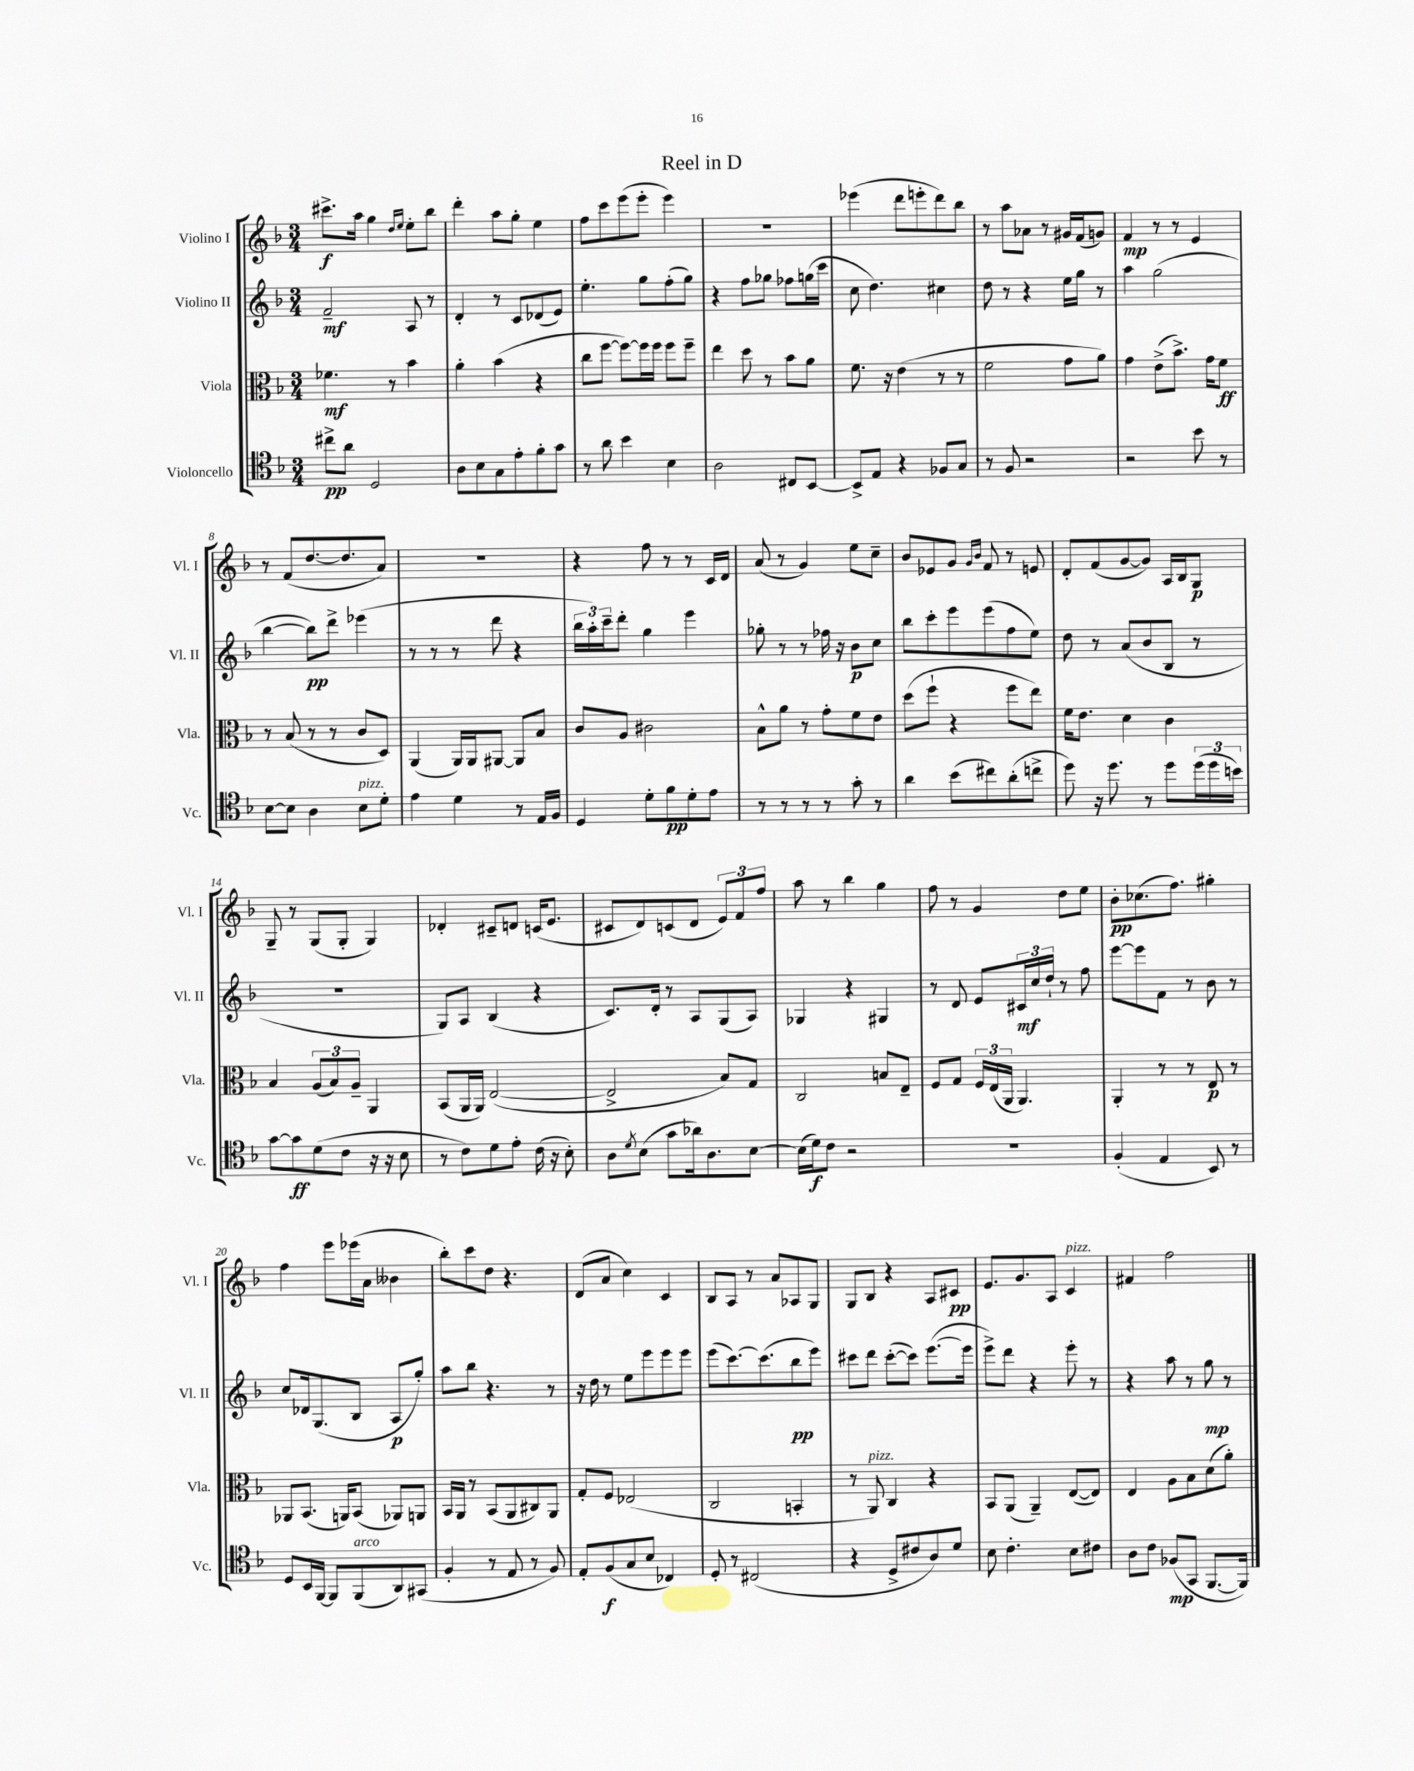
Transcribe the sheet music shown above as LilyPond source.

\header { title = "Reel in D" }
<<
\new StaffGroup <<
\new Staff = "s0" \with { instrumentName = "Violino I" shortInstrumentName = "Vl. I" } {
    \clef treble \key f \major \numericTimeSignature \time 3/4
    cis'''8.->\f a''16 g''4 \grace { d''16 e''16 } e''8-. bes''8 |
    d'''4-. a''8 g''8-. e''4 |
    f''8 c'''8 e'''8( e'''8-. e'''4) |
    R2. |
    ees'''4( d'''8 e'''8-. d'''8) bes''8 |
    r8 a''8 aes'8 r8 gis'16 f'16( g'8) |
    f'4\mp r8 r8 e'4 |
    r8 f'8( d''8.~ d''8. a'8) |
    R2. |
    r4 f''8 r8 r8 c'16 d'16 |
    a'8( r8 g'4) e''8 c''8-- |
    bes'8 ees'8 g'8 \grace { g'16 bes'16 } f'8 r8 e'8 |
    d'8-. f'8( g'8~ g'8) a16 bes16 g8\p |
    g8-- r8 g8( g8-. g4) |
    des'4-. cis'8-- d'8 c'16( e'8. |
    cis'8 d'8) c'8( d'8 \tuplet 3/2 { e'8) f'8 f''8 } |
    a''8 r8 bes''4 g''4 |
    f''8 r8 g'4 d''8 e''8 |
    bes'8-.\pp ces''8.( f''8.) gis''4-. |
    f''4 e'''8 ees'''16( a'16 beses'4 |
    bes''8-.) c'''8 d''8 r4. |
    d'8( a'8 c''4) c'4 |
    bes8 a8 r8 a'8 aes8 g8 |
    g8 bes8 r4 a8 cis'8\pp |
    e'8. g'8. a8 c'4^\markup { \italic "pizz." } |
    fis'4 f''2 \bar "|." |
}
\new Staff = "s1" \with { instrumentName = "Violino II" shortInstrumentName = "Vl. II" } {
    \clef treble \key f \major \numericTimeSignature \time 3/4
    f'2--\mf a8 r8 |
    d'4-. r8 c'8 des'8( e'8) |
    e''4.-. g''8 f''8-.( g''8) |
    r4 f''8 ges''8 fes''8 g''16( c'''16 |
    c''8 d''4.) cis''4 |
    d''8 r8 r4 e''16 g''16 r8 |
    a''4 g''2( |
    bes''4~ bes''8\pp) d'''8-> ees'''4( |
    r8 r8 r8 d'''8 r4 |
    \tuplet 3/2 { bes''16 a''16-.) c'''16-- } d'''8-. g''4 e'''4 |
    ges''8-. r8 r8 fes''16 r16 bes'8\p c''8 |
    bes''8 c'''8-. e'''8 e'''8( f''8 e''8) |
    d''8 r8 a'8( bes'8 bes8 r8 |
    R2. |
    g8) a8 bes4( r4 |
    c'8.) d'16-. r8 a8 g8( a8) |
    ges4 r4 gis4 |
    r8 d'8 e'8 \tuplet 3/2 { cis'16\mf c''16 d''16-! } r8 f''8 |
    e'''8~ e'''8 f'8 r8 bes'8 r8 |
    c''8 des'16 g8.( bes8 a8\p g''8-.) |
    a''8 bes''8 r4. r8 |
    r16 d''16 r8 e''8 e'''8 e'''8 e'''8 |
    e'''8( c'''8.~) c'''8.( bes''8\pp e'''8) |
    cis'''8 d'''8 cis'''8~-.( cis'''8) e'''8.~( e'''16 |
    e'''8->) d'''8 r4 e'''8-. r8 |
    r4 a''8 r8 g''8\mp r8 \bar "|." |
}
\new Staff = "s2" \with { instrumentName = "Viola" shortInstrumentName = "Vla." } {
    \clef alto \key f \major \numericTimeSignature \time 3/4
    fes'4.\mf r8 bes'4 |
    a'4-. bes'4( r4 |
    c''8 f''8~ f''8~) f''16 f''16 f''8 f''8-- |
    e''4 d''8 r8 bes'8 a'8 |
    f'8. r16 e'4( r8 r8 |
    f'2 g'8 a'8) |
    g'4 e'8->( bes'8.->) g'16 f'8\ff |
    r8 bes8( r8 r8 c'8 d8) |
    a,4( a,16) a,16 ais,8~ ais,8 bes8 |
    c'8 a8 cis'2 |
    bes8-^ a'8 r8 g'8-. f'8 e'8 |
    d''8( f''8-! r4 f''8 e''8) |
    f'16 e'8. d'4 c'4 |
    bes4 \tuplet 3/2 { a8( bes8) a8-- } a,4 |
    bes,8( a,16 a,16) e2~( |
    e2-> bes8) g8 |
    c2 b8 e8-- |
    f8 g8 \tuplet 3/2 { f16 e16( a,16 } a,4.) |
    a,4-. r8 r8 e8\p r8 |
    aes,8 bes,8.( a,16) bes,8( aes,8) a,8 |
    bes,16 a,16 r8 bes,8( a,8 cis8) a,8 |
    g8-. f8 ees2( |
    c2 b,4-. |
    r8 a,8^\markup { \italic "pizz." }) c4 r4 |
    bes,8 a,8( a,4--) e8~( e8) |
    e4 a8 bes8 d'8( a'8-.) \bar "|." |
}
\new Staff = "s3" \with { instrumentName = "Violoncello" shortInstrumentName = "Vc." } {
    \clef tenor \key f \major \numericTimeSignature \time 3/4
    cis''8->\pp a'8 d2 |
    a8 bes8 g8 e'8-. f'8-. g'8 |
    r8 a'8 bes'4 bes4 |
    a2 cis8 bes,8~ |
    bes,8-> e8 r4 fes8 g8 |
    r8 f8 r2 |
    r2 bes'8 r8 |
    bes8~ bes8 a4 bes8^\markup { \italic "pizz." } d'8-. |
    e'4 d'4 r8 e16 f16 |
    d4 d'8-. f'8\pp d'8-. e'8 |
    r8 r8 r8 r8 g'8-. r8 |
    a'4 bes'8( cis''8) a'8-.( c''8-> |
    d''8) r16 d''8. r8 d''8 \tuplet 3/2 { d''16( d''16 b'16) } |
    g'8~ g'8\ff d'8( c'8 r16 r16 bes8 |
    r8 c'8) d'8 e'8-. c'16( r16 bes8-.) |
    a8 \acciaccatura { d'8 } bes8( g'8 aes'16) a8. bes8~ |
    bes16( d'16\f) c'8 r2 |
    R2. |
    f4-.( e4 bes,8) r8 |
    d8 bes,16 f,16~ f,8 f,8^\markup { \italic "arco" }( a,8) gis,8( |
    f4-. r8 e8 r8 f8) |
    e8-. f8\f( g8 bes8 ces4) |
    d8-. r8 cis2( |
    r4 d8-> cis'8 a8) d'8 |
    bes8 c'4.-. bes8 cis'8 |
    a8 c'8 fes8\mp( g,8 f,8.~ f,16) \bar "|." |
}
>>
>>
